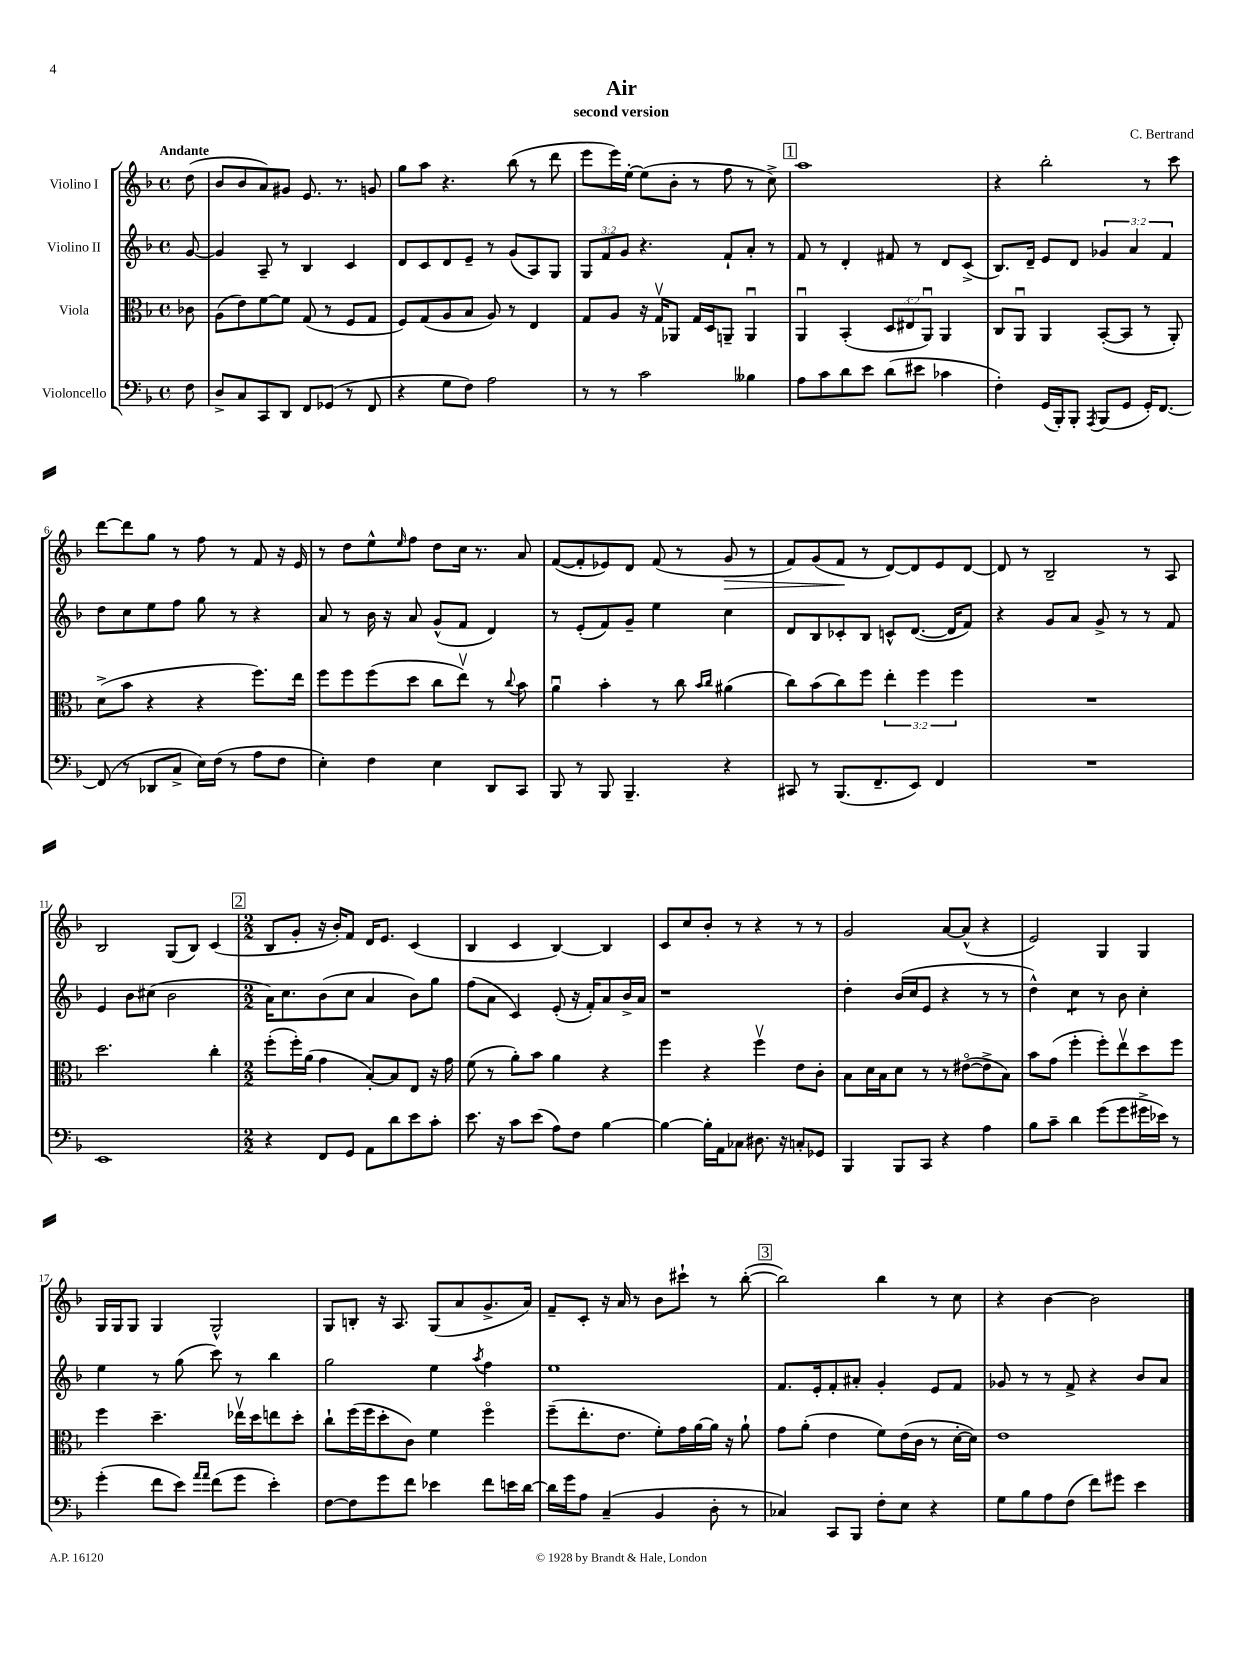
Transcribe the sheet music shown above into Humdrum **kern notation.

**kern	**kern	**kern	**kern
*staff4	*staff3	*staff2	*staff1
*clefF4	*clefC3	*clefG2	*clefG2
*k[b-]	*k[b-]	*k[b-]	*k[b-]
*M4/4	*M4/4	*M4/4	*M4/4
*met(c)	*met(c)	*met(c)	*met(c)
8F	8c-	[8g	(8dd
=	=	=	=
8D^	(8A	4g]	8b-
8C	8e)	.	8b-
8CC	[8f	8A~	8a)
8DD	8f]	8r	8g#
8FF	(8G	4B-	8.e
(8GG-	8r	.	.
.	.	.	8.r
8r	8F	4c	.
8FF	8G	.	8g
=	=	=	=
4r	8F)	8d	8gg
.	(8G	8c	8aa
8G	8A	8d	4.r
8F)	8B-	8e~	.
2A	8A)	8r	.
.	8r	(8g	(8bb-
.	4E	8A)	8r
.	.	8G	8ddd
=	=	=	=
8r	8G	12G	8eee
.	.	12f	.
8r	8A	.	16eee)
.	.	12g	.
.	.	.	[16ee'
2c	16r	4.r	(8ee]
.	16Gv	.	.
.	8AA-	.	8b-'
.	16G	.	8r
.	16D	.	.
.	8AA~	8f`	8ff
4B--	4AAu	8a'	8r
.	.	8r	8cc^)
=	=	=	=
8A	4AAu	8f	1aa
8c	.	8r	.
8d	(4BB-'	4d'	.
8e	.	.	.
(8d	12D	8f#	.
.	12E#	.	.
8e#	.	8r	.
.	12AAu)	.	.
4c-	4AA	8d	.
.	.	(8c^	.
=	=	=	=
4F')	8C	8.B-)	4r
.	8AAu	.	.
.	.	16d~	.
(16GG	4AA	8e	2bb-'
16BBB-')	.	.	.
8BBB-'	.	8d	.
8qAAA	.	.	.
(8BBB-	([8BB-'	6g-	.
8GG	8BB-]	.	.
.	.	6a	.
16GG')	8r	.	8r
[8.FF	.	.	.
.	.	6f	.
.	8AA')	.	8ccc
=	=	=	=
(8FF]	(8d^	8dd	[8ddd
8r	8b-	8cc	8ddd]
8DD-	4r	8ee	8gg
8C^	.	8ff	8r
16E)	4r	8gg	8ff
(16F	.	.	.
8r	.	8r	8r
8A	8.ff)	4r	8f
8F	.	.	16r
.	16ee	.	16e
=	=	=	=
4E')	8ff	8a	8r
.	8ff	8r	8dd
4F	(8ff	16b-	8ee^^
.	.	16r	.
.	.	.	16qqee
.	8dd	8a	8ff
4E	8cc	(8g^^	8dd
.	8eev)	8f	16cc
.	.	.	8.r
8DD	8r	4d)	.
.	8qqcc	.	.
8CC	8b-	.	8a
=	=	=	=
8BBB-	4au	8r	([8f
8r	.	(8e'	8f']
8BBB-	4b-'	8f)	8e-)
4.BBB-~	.	8g~	8d
.	8r	4ee	(8f
.	8cc	.	8r
.	16qqb-	.	.
.	16qqcc	.	.
4r	(4a#	4cc	8g
.	.	.	8r
=	=	=	=
8CC#	8cc)	8d	8f)
8r	(8b-	8B-	(8g
(8.BBB-	8cc)	8c-'	8f
.	8ff	8B-	8r
8.FF~	.	.	.
.	6ee'	8c^^	[8d)
8EE)	.	([8.d	8d]
.	6ff	.	.
4FF	.	.	8e
.	.	16d]	.
.	6ff	.	.
.	.	8f)	[8d
=	=	=	=
1r	1r	4r	8d]
.	.	.	8r
.	.	8g	2B-~
.	.	8a	.
.	.	8g^	.
.	.	8r	.
.	.	8r	8r
.	.	8f	8A
=	=	=	=
1EE	2.dd	4e	2B-
.	.	8b-	.
.	.	(8cc#	.
.	.	2b-	(8G
.	.	.	8B-)
.	4cc'	.	(4c
=	=	=	=
*M2/2	*M2/2	*M2/2	*M2/2
4r	(8ff'	16a)	8B-
.	.	8.cc	.
.	16ff')	.	8g'
.	(16a	.	.
8FF	4g	(8b-	16r
.	.	.	16b-')
8GG	.	8cc	8f
8AA	[8B-')	4a	16d
.	.	.	8.e
8d	8B-]	.	.
8e	8E	8b-)	(4c
8c'	16r	8gg	.
.	16g	.	.
=	=	=	=
8.e	(8f	(8ff	4B-
.	8r	8a	.
16r	.	.	.
8c	8a')	4c)	4c
(8e	8b-	.	.
8A)	4a	(8e'	[4B-)
8F	.	16r	.
.	.	16f')	.
[4B-	4r	8a	4B-]
.	.	16b-^	.
.	.	16a	.
=	=	=	=
4B-_	4ff	1r	8c
.	.	.	8cc
16B-']	4r	.	8b-'
16AA	.	.	.
8C-	.	.	8r
8.D#	4ffv	.	4r
16r	.	.	.
8C'	8e	.	8r
8GG-	8c'	.	8r
=	=	=	=
4BBB-	8B-	4dd'	2g
.	16d	.	.
.	16B-	.	.
8BBB-	8d	(16b-	.
.	.	16cc	.
8CC	8r	8e	.
4r	8r	4r	[8a
.	([8e#o	.	(8a^^]
4A	8e#^]	8r	4r
.	8B-)	8r	.
=	=	=	=
8B-	8b-	4dd^^)	2e)
8c~	(8g	.	.
4d	4ff'	4cc	.
(8g	8ff')	8r	4G
8g	8eev	8b-	.
16g#^	8dd	4cc'	4G
16e-)	.	.	.
8r	8ff	.	.
=	=	=	=
(4g'	4ff	4ee	16G
.	.	.	16G
.	.	.	8G
8f	4.dd~	8r	4G
8e)	.	(8gg	.
16qqa	.	.	.
16qqa	.	.	.
(8f	.	8ccc)	2G^^
8g	16ee-v	8r	.
.	16dd	.	.
4e')	8ee	4bb-	.
.	8dd'	.	.
=	=	=	=
[8F	8cc`	2gg	8G
8F]	(16ff	.	8B'
.	16ff	.	.
8g	8dd'	.	16r
.	.	.	8.A
8f	8c)	.	.
4e-	4f	4ee	(8G
.	.	.	8a
.	.	8qaa	.
8f	4ffo	4ff	8.g^
16e	.	.	.
[16d	.	.	16a)
=	=	=	=
16d]	(8ff~	1ee	8f~
16g	.	.	.
8A	8.ee'	.	8c'
(4C~	.	.	16r
.	8.e	.	16a
.	.	.	8r
4BB-	8f')	.	8b-
.	16g	.	8ccc#`
.	[16a	.	.
8D'	16a]	.	8r
.	16r	.	.
8r	8a`	.	([8bb-'
=	=	=	=
4C-)	8g	8.f	2bb-])
.	(8a'	.	.
.	.	16e'	.
8CC	4e	8f'	.
8BBB-	.	8a#'	.
8F'	8f)	4g'	4bb-
8E	(16e	.	.
.	16c	.	.
4r	8r	8e	8r
.	[16d'	8f	8cc
.	16d])	.	.
=	=	=	=
8G	1e	8g-	4r
8B-	.	8r	.
8A	.	8r	[4b-
(8F	.	8f^	.
8f)	.	4r	2b-]
8g#	.	.	.
4e	.	8b-	.
.	.	8a	.
==	==	==	==
*-	*-	*-	*-
